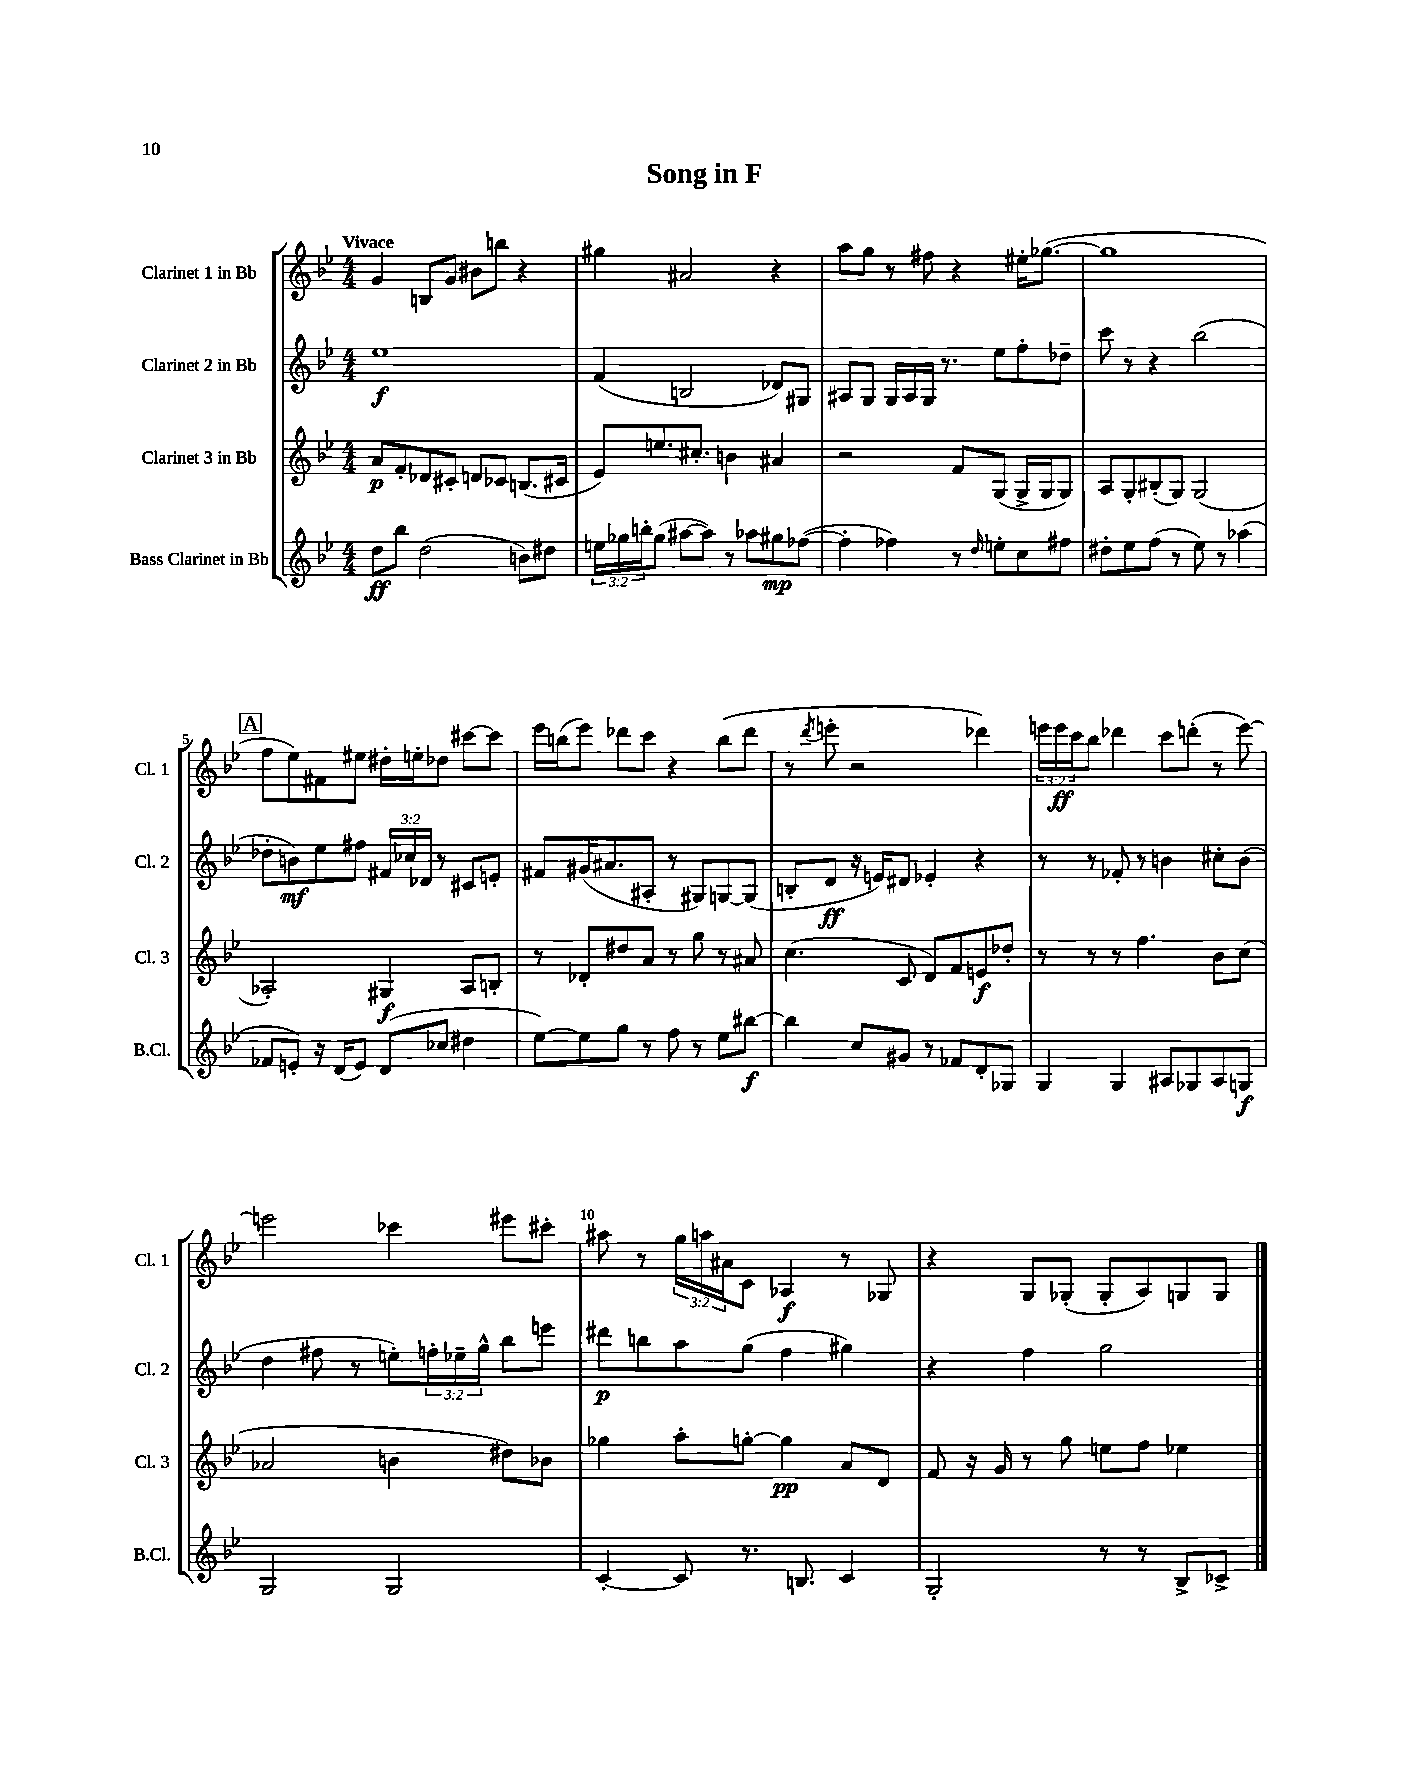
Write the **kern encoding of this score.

**kern	**kern	**kern	**kern
*staff4	*staff3	*staff2	*staff1
*clefG2	*clefG2	*clefG2	*clefG2
*k[b-e-]	*k[b-e-]	*k[b-e-]	*k[b-e-]
*M4/4	*M4/4	*M4/4	*M4/4
8dd	8a	1ee-	4g
8bb-	8f'	.	.
(2dd	8d-	.	8B
.	8c#'	.	8g
.	8d	.	8b#
.	8c-	.	8bb
8b)	(8.B	.	4r
8dd#	.	.	.
.	16c#	.	.
=	=	=	=
24ee	8e-)	(4f	4gg#
24gg-	.	.	.
24bb'	.	.	.
(8gg-	8.ee	.	.
[8aa#	.	2B	2a#
.	8.cc#'	.	.
8aa#])	.	.	.
8r	4b	.	.
8aa-	.	.	.
8gg#	4a#	8d-)	4r
([8ff-	.	8G#	.
=	=	=	=
4ff-']	2r	8A#	8aa
.	.	8G	8gg
4ff-)	.	16G	8r
.	.	16A#	.
.	.	16G	8ff#
.	.	8.r	.
8r	8f	.	4r
16qqdd	.	.	.
8ee'	(8G	8ee-	.
8cc	16G^	8ff'	16ee#'
.	16G	.	([8.gg-
8ff#	8G)	8dd-~	.
=	=	=	=
8dd#'	8A	8ccc	1gg-]
8ee-	8G'	8r	.
(8ff	(8B#'	4r	.
8r	8G)	.	.
8ee-)	(2G	(2bb-	.
8r	.	.	.
(4aa-	.	.	.
=	=	=	=
8f-	2A-')	8dd-'	8ff
8e')	.	8b)	8ee-)
16r	.	8ee-	8f#
(16d	.	.	.
8e)	.	8ff#	8ee#
(8d	4G#	24f#	16dd#'
.	.	24cc-	.
.	.	.	16ee'
.	.	24d-	.
8cc-	.	8r	8dd-
4dd#	8A-	8c#	[8ccc#
.	8B'	8e'	8ccc#]
=	=	=	=
[8ee-)	8r	8f#	16eee-
.	.	.	(16bb
8ee-]	8d-'	(16g#	8eee-)
.	.	8.a#	.
8gg	8dd#	.	8ddd-
8r	8a	8A#'	8ccc
8ff	8r	8r	4r
8r	8gg	8G#)	.
8ee-	8r	[8G	(8bb
[8bb#	8a#	(8G]	8ddd-
=	=	=	=
4bb#]	(4.cc	8B'	8r
.	.	.	8qddd
.	.	8d	8eee'
8cc	.	16r	2r
.	.	16e)	.
8g#	8c	8d#	.
8r	8d)	4e-'	.
8f-	8f	.	.
8d'	8e	4r	4ddd-)
8G-	8dd-'	.	.
=	=	=	=
4G	8r	8r	24eee
.	.	.	24eee
.	.	.	24ccc
.	8r	8r	8bb-
4G	8r	8f-'	4ddd-
.	4.ff	8r	.
8A#	.	4b	8ccc
8G-	.	.	(8ddd'
8A#	8b-	8cc#'	8r
8G	(8cc	(8b	[8eee)
=	=	=	=
2G	2a-	4dd	2eee]
.	.	8ff#	.
.	.	8r	.
2G	4b	8ee')	4ccc-
.	.	24ff'	.
.	.	24ee-~	.
.	.	24gg^^	.
.	8dd#)	8bb-	8eee#
.	8b-	8eee	8ccc#'
=	=	=	=
[4c'	4gg-	8ddd#	8aa#
.	.	8bb	8r
8c]	8aa'	8aa	24gg
.	.	.	24aa
.	.	.	24a#
8.r	[8gg'	(8gg	8c
.	4gg]	4ff	4A-
8.B	.	.	.
4c	8a	4gg#)	8r
.	8d	.	8G-
=	=	=	=
2G'	8f	4r	4r
.	16r	.	.
.	16g	.	.
.	8r	4ff	8G
.	8gg	.	(8G-'
8r	8ee	2gg	8G-'
8r	8ff	.	8A)
8B-^	4ee-	.	8G
8c-^	.	.	8G
==	==	==	==
*-	*-	*-	*-
